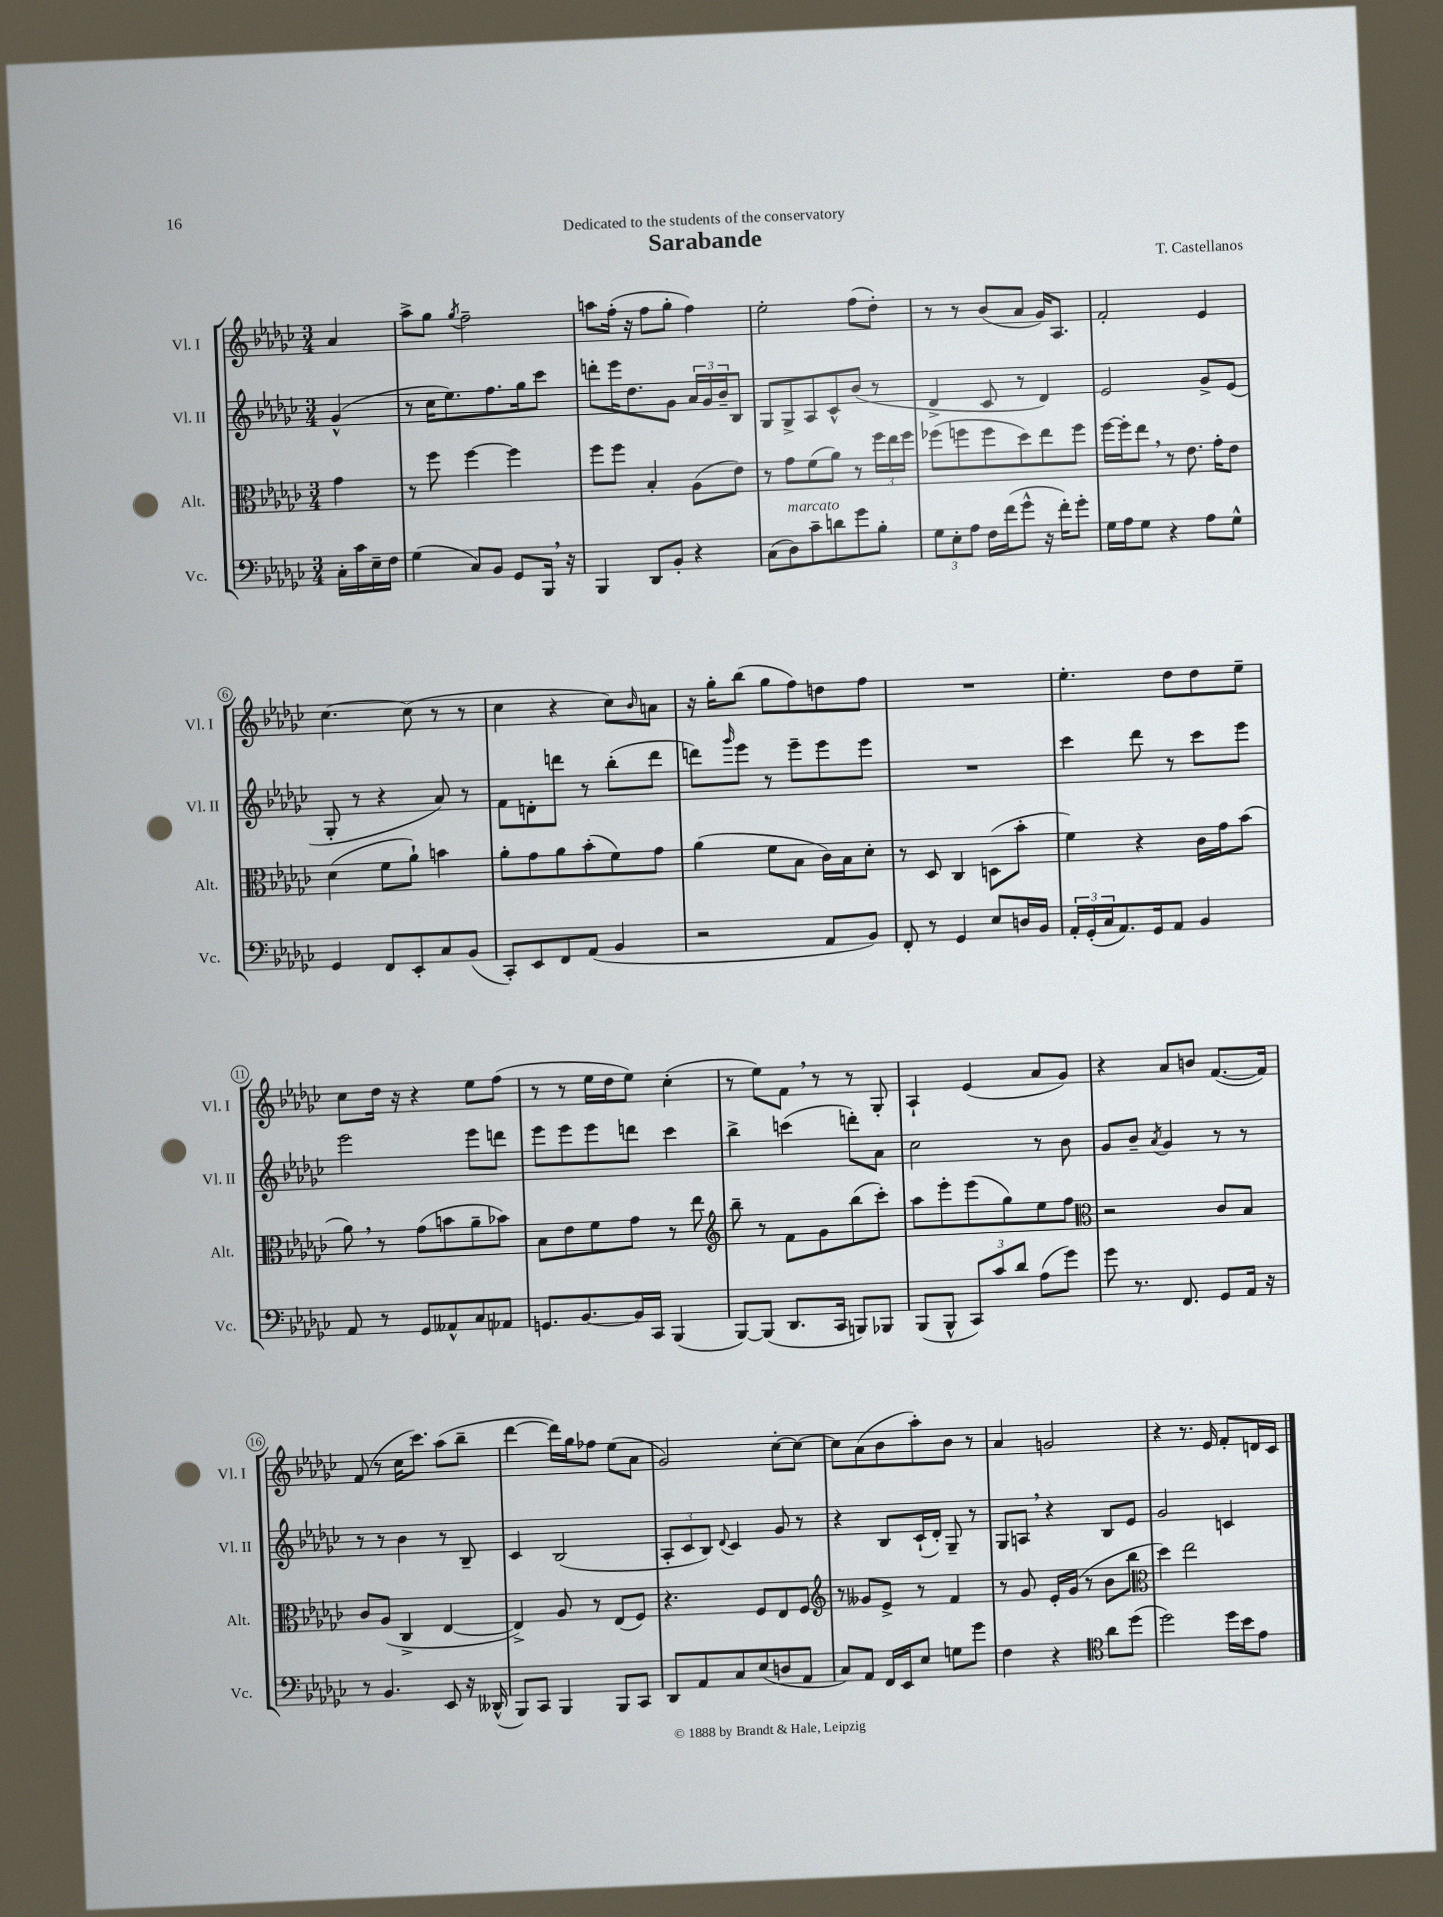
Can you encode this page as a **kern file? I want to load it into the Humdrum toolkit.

**kern	**kern	**kern	**kern
*staff4	*staff3	*staff2	*staff1
*clefF4	*clefC3	*clefG2	*clefG2
*k[b-e-a-d-g-c-]	*k[b-e-a-d-g-c-]	*k[b-e-a-d-g-c-]	*k[b-e-a-d-g-c-]
*M3/4	*M3/4	*M3/4	*M3/4
16C-'	4g-	(4g-^^	4a-
16c-	.	.	.
16E-~	.	.	.
16F	.	.	.
=	=	=	=
(4G-	8r	8r	8aa-^
.	8ff	16cc-	8gg-
.	.	8.ee-)	.
.	.	.	8qgg-
8C-)	[4ff	.	2ff~
8BB-	.	8.ff	.
8GG-	4ff]	.	.
.	.	16gg-	.
16BBB-	.	8ccc-	.
16r	.	.	.
=	=	=	=
4BBB-	8ff	8ddd'	8aa
.	8ff	16eee-	(16ff'
.	.	8.dd-	16r
8DD-	4B-'	.	8ff
8BB-'	.	8g-	8gg-'
4r	(8A-	24a-	4ff)
.	.	24g-	.
.	.	24b-~	.
.	8e-)	8B-	.
=	=	=	=
(8C-	8r	8G-	2ee-'
8D-)	8g-	8G-^	.
8c-~	(8f	8A-	.
8d	8a-)	8c-^^	.
8g-	8r	(8b-	(8ff
8B-'	24ff	8r	8dd-')
.	24ee-	.	.
.	24ff	.	.
=	=	=	=
12G-	(8ff-	4d-^	8r
12E-'	.	.	.
.	8ff	.	8r
12A-	.	.	.
16F	8ff	8c-	(8b-
(16f	.	.	.
8g-^^	8dd-)	8r	8a-
16r	8ee-	4d-)	16g-)
16f')	.	.	8.A-
8g-'	8ff	.	.
=	=	=	=
16G-	[16ff	2e-	2f'
16A-	16ff']	.	.
8G-	8ee-	.	.
4r	8r	.	.
.	8.e-	.	.
8A-	.	8g-^	4e-
.	16g-'	.	.
8G-^^	8e-	(8e-	.
=	=	=	=
4GG-	(4d-	8G-'	[4.cc-
.	.	8r	.
8FF	8f	4r	.
8EE-'	8a-`)	.	(8cc-]
8C-	4b	8a-)	8r
(8BB-	.	8r	8r
=	=	=	=
8CC-')	8a-'	8f	4cc-
8EE-	8g-	8d'	.
8FF	8a-	8ddd	4r
(8AA-	(8b-'	8r	.
4BB-	8f)	(8bb-'	8cc-)
.	.	.	16qqb-
.	8g-	8ddd	8a
=	=	=	=
2r	(4a-	8ddd)	16r
.	.	.	16gg-'
.	.	16qqggg-	.
.	.	8eee-	(8bb-
.	8f	8r	8gg-
.	8B-	8eee-~	8ff)
8AA-	16c-)	8eee-	8dd
.	16B-	.	.
8BB-)	8d-'	8eee-	8ff
=	=	=	=
8FF'	8r	2.r	2.r
8r	8D-	.	.
4GG-	4C-	.	.
8E-	(8D	.	.
16D	8b-'	.	.
16BB-	.	.	.
=	=	=	=
24AA-'	4f)	4ccc-	4.ee-'
(24GG-'	.	.	.
24C-	.	.	.
8.AA-)	.	.	.
.	4r	8ddd-	.
16GG-	.	.	.
8AA-	.	8r	8dd-
4BB-	16c-	8ccc-	8dd-
.	16g-	.	.
.	(8b-	8eee-	8ee-~
=	=	=	=
8AA-	8a-)	2eee-	8cc-
8r	8r	.	16dd-
.	.	.	16r
8GG-	(8g-	.	4r
8AA--^^	8b	.	.
8C-	8a-~	8eee-	8ee-
8AA-	8b-)	8ddd	(8ff
=	=	=	=
8.GG	8B-	8eee-	8r
.	8e-	8eee-	8r
[8.BB-	.	.	.
.	8f	8eee-	16ee-
.	.	.	16dd-
16BB-]	8g-	8ddd	8ee-)
16CC-	.	.	.
(4BBB-	8r	4ccc-	(4cc-'
.	8ee-	.	.
=	=	=	=
*	*clefG2	*	*
[8BBB-)	8bb-~	4bb-^	8r
(8BBB-]	8r	.	8ee-)
8.DD-	8f	(4ccc	8f
.	8g-	.	8r
16CC-	.	.	.
8BBB)	(8bb-	8ddd')	8r
8BBB-	8ccc-')	8a-	8G-'
=	=	=	=
(8BBB-	8aa-	2cc-	4A-`
8BBB-^^	8eee-'	.	.
12CC-)	(8eee-	.	(4e-
12c-	.	.	.
.	8gg-)	.	.
12d-	.	.	.
(8A-	8ee-	8r	8a-
8g-)	8ff	8b-	8g-)
=	=	=	=
*	*clefC3	*	*
8g-	2r	8g-	4r
8.r	.	8b-~	.
.	.	8qa-	.
.	.	4g-	8a-
8.FF	.	.	.
.	.	.	8b
8GG-	8c-	8r	([8.f
16AA-	8B-	8r	.
16r	.	.	16f])
=	=	=	=
8r	8c-	8r	(8f
4.BB-	(8A-	8r	8r
.	4C-^	4b-	16cc-
.	.	.	8.ccc-)
8EE-	[4E-	8r	(8aa-
16r	.	8B-~	8bb-~
(16DD--^^	.	.	.
=	=	=	=
8BBB-)	4E-^])	4c-	[4ddd-
8CC-	.	.	.
4BBB-	8A-	(2B-	16ddd-])
.	.	.	16gg-
.	8r	.	8ff-
8BBB-	(8E-	.	(8ee-
8CC-	8F)	.	8a-
=	=	=	=
8DD-	4.r	12A-'	2g-)
.	.	12c-	.
8AA-	.	.	.
.	.	12B-)	.
.	.	8qqd-	.
8C-	.	4c-	.
(8E-	8F	.	.
8D	8E-	8g-	[8cc-'
8AA-	8F	8r	8cc-_
=	=	=	=
*	*clefG2	*	*
8C-)	8r	4r	8cc-]
8AA-	8g--	.	(8a-
16FF	8e-^	8B-	8b-
16EE-	.	.	.
8E-	8r	(16c-`	8aa-')
.	.	16d-')	.
8G	4f	8G-~	8b-
8g-	.	8r	8r
=	=	=	=
4F	8r	8G-	4a-
.	8g-	8A	.
4r	16e-'	4r	2g
.	(16g-	.	.
.	8r	.	.
*clefC4	*	*	*
8a-	8b-	8B-	.
(8dd-	8bb-	8e-	.
=	=	=	=
*	*clefC3	*	*
2dd-)	4dd-)	2g-	4r
.	2ee-	.	8.r
.	.	.	16e-
16dd-	.	4c	8f'
16b-	.	.	.
8e-	.	.	16d
.	.	.	16c-
==	==	==	==
*-	*-	*-	*-
